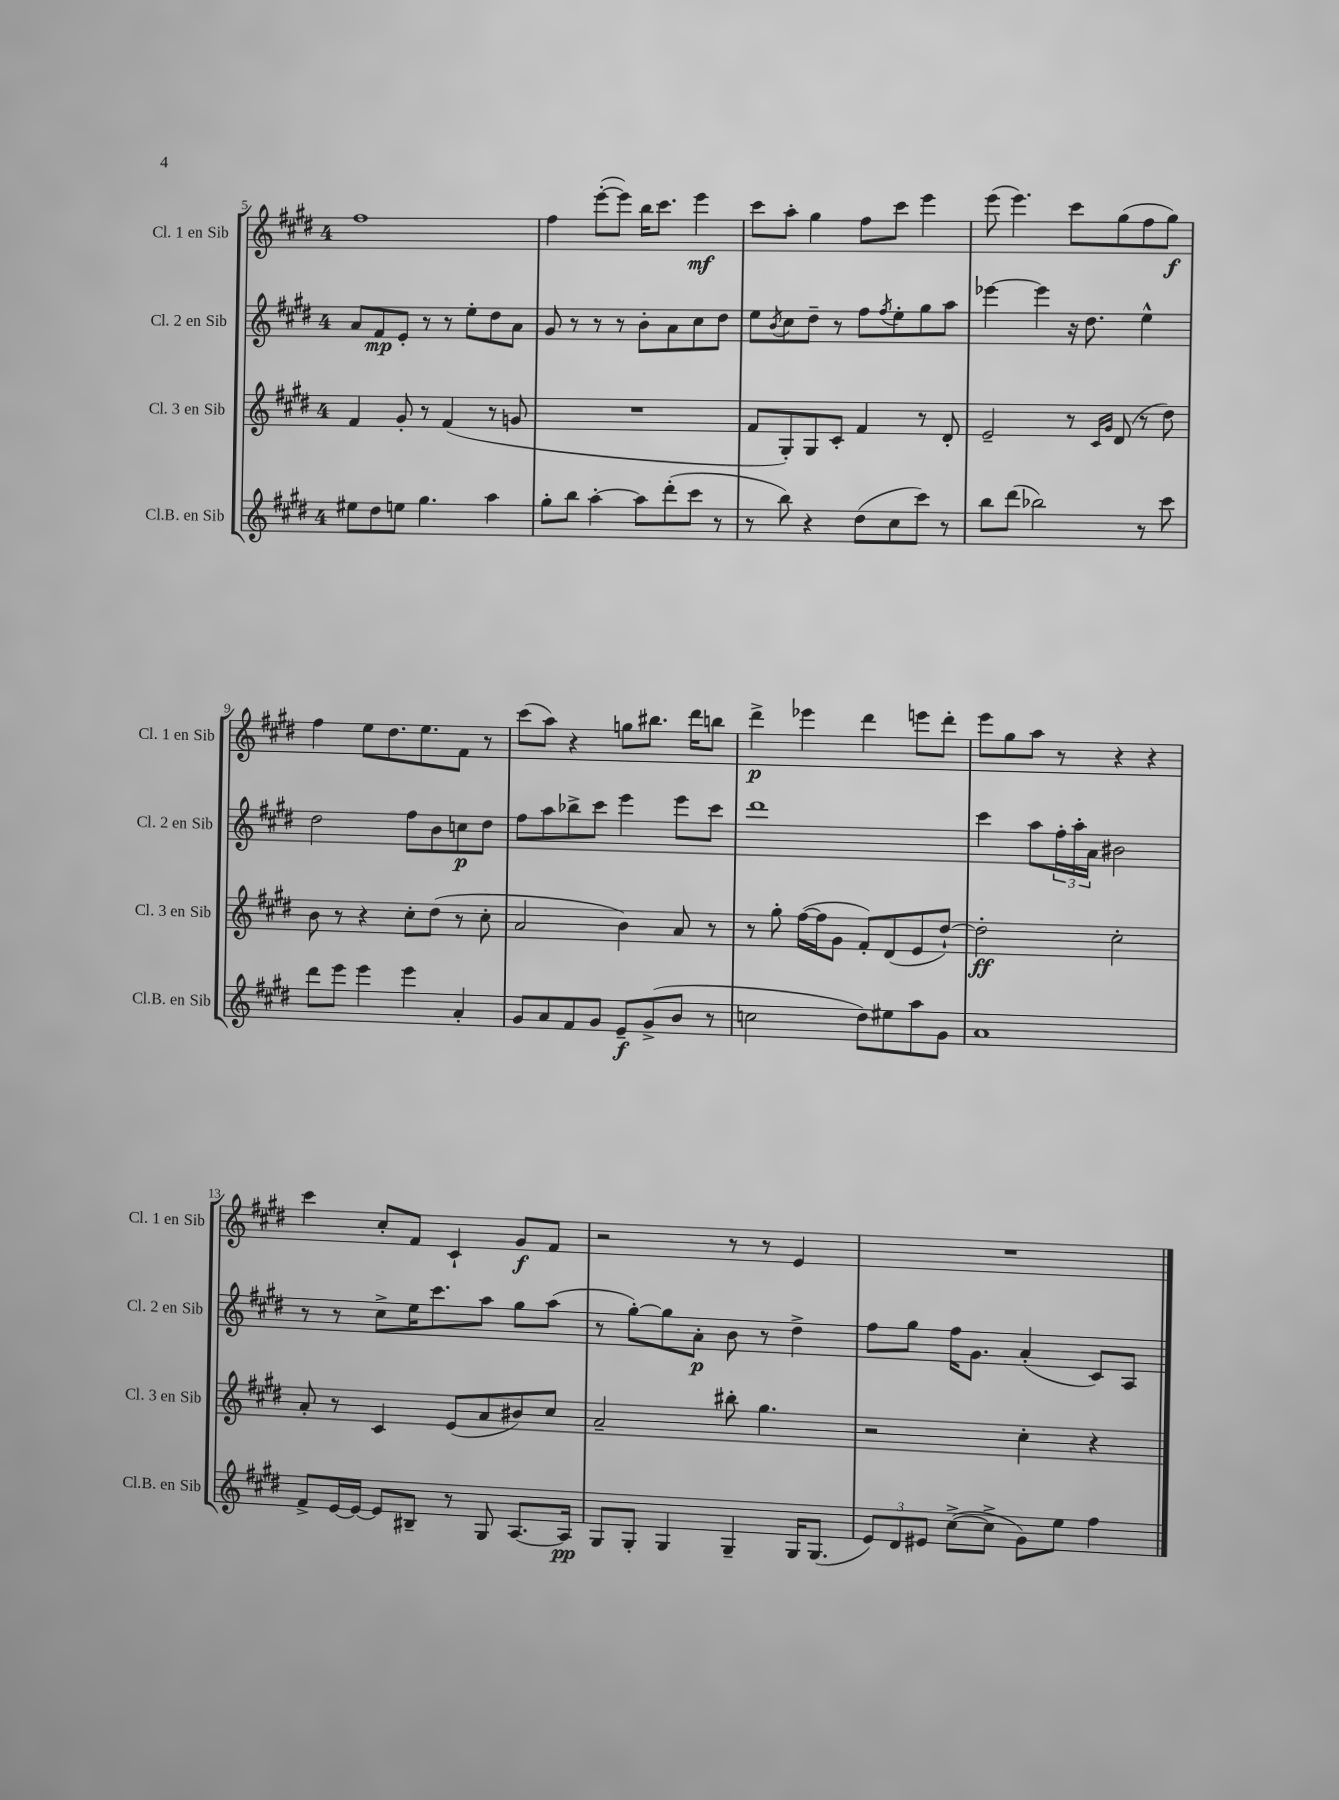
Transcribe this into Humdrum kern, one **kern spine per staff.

**kern	**kern	**kern	**kern
*staff4	*staff3	*staff2	*staff1
*clefG2	*clefG2	*clefG2	*clefG2
*k[f#c#g#d#]	*k[f#c#g#d#]	*k[f#c#g#d#]	*k[f#c#g#d#]
*M4/4	*M4/4	*M4/4	*M4/4
8ee#	4f#	8a	1ff#
8dd#	.	8f#	.
8ee	8g#'	8e'	.
4.gg#	8r	8r	.
.	(4f#	8r	.
.	.	8ee'	.
4aa	8r	8dd#	.
.	8g	8a	.
=	=	=	=
8gg#'	1r	8g#	4ff#
8bb	.	8r	.
[4aa'	.	8r	([8eee'
.	.	8r	8eee])
8aa]	.	8b'	16bb
.	.	.	8.ccc#
(8ddd#'	.	8a	.
8ccc#	.	8cc#	4eee
8r	.	8dd#	.
=	=	=	=
8r	8f#	8ee	8ccc#
.	.	8qb	.
8bb)	8G#')	8cc#	8aa'
4r	8G#	8dd#~	4gg#
.	8c#'	8r	.
(8dd#	4f#	8ff#	8ff#
.	.	8qff#	.
8cc#	.	8ee'	8ccc#
8ccc#)	8r	8gg#	4eee
8r	8d#'	8aa	.
=	=	=	=
8bb	2e~	[4eee-	(8eee
(8ddd#	.	.	4.eee)
2bb-)	.	4eee-]	.
.	8r	16r	8ccc#
.	.	8.dd#	.
.	16qqc#	.	.
.	16qqg#	.	.
.	(8d#	.	(8gg#
8r	8r	4ee^^	8ff#
8ccc#	8dd#)	.	8gg#)
=	=	=	=
8ddd#	8b	2dd#	4ff#
8eee	8r	.	.
4eee	4r	.	8ee
.	.	.	8.dd#
4eee	8cc#'	8ff#	.
.	.	.	8.ee
.	(8dd#	8b	.
4a'	8r	8cc	8f#
.	8cc#'	8dd#	8r
=	=	=	=
8g#	2a	8ff#	(8ccc#
8a	.	8aa	8aa)
8f#	.	8bb-^	4r
8g#	.	8ccc#	.
8e~	4b)	4eee	8gg
(8g#^	.	.	8.bb#
8b	8a	8eee	.
.	.	.	16ddd#
8r	8r	8ccc#	8bb
=	=	=	=
2cc	8r	1ddd#	4ddd#^
.	8gg#'	.	.
.	([16ff#	.	4eee-
.	16ff#]	.	.
.	8g#	.	.
8dd#)	8f#')	.	4ddd#
8ee#	(8d#	.	.
8aa	8e	.	8eee
8g#	[8dd#`)	.	8ddd#'
=	=	=	=
1a	2dd#']	4ccc#	8eee
.	.	.	8gg#
.	.	8aa	8aa
.	.	24ff#'	8r
.	.	24aa'	.
.	.	24a	.
.	2cc#'	2b#	4r
.	.	.	4r
=	=	=	=
8f#^	8a'	8r	4ccc#
[16e	8r	8r	.
16e_	.	.	.
8e]	4c#	8cc#^	8cc#'
8B#~	.	16ee	8f#
.	.	8.ccc#	.
8r	(8e	.	4c#`
8G#	8a	8aa	.
[8.A	8b#)	8gg#	8g#
.	8cc#	(8aa	8f#
16A]	.	.	.
=	=	=	=
8G#	2a~	8r	2r
8G#'	.	[8gg#')	.
4G#	.	8gg#]	.
.	.	8a'	.
4G#~	8bb#'	8b	8r
.	4.gg#	8r	8r
16G#	.	4dd#^	4e
(8.G#	.	.	.
=	=	=	=
12e)	2r	8ff#	1r
12d#	.	.	.
.	.	8gg#	.
12e#	.	.	.
([8cc#^	.	16ff#	.
.	.	8.g#	.
8cc#^]	.	.	.
8g#)	4cc#'	(4a'	.
8ee	.	.	.
4ff#	4r	8c#)	.
.	.	8A	.
==	==	==	==
*-	*-	*-	*-
